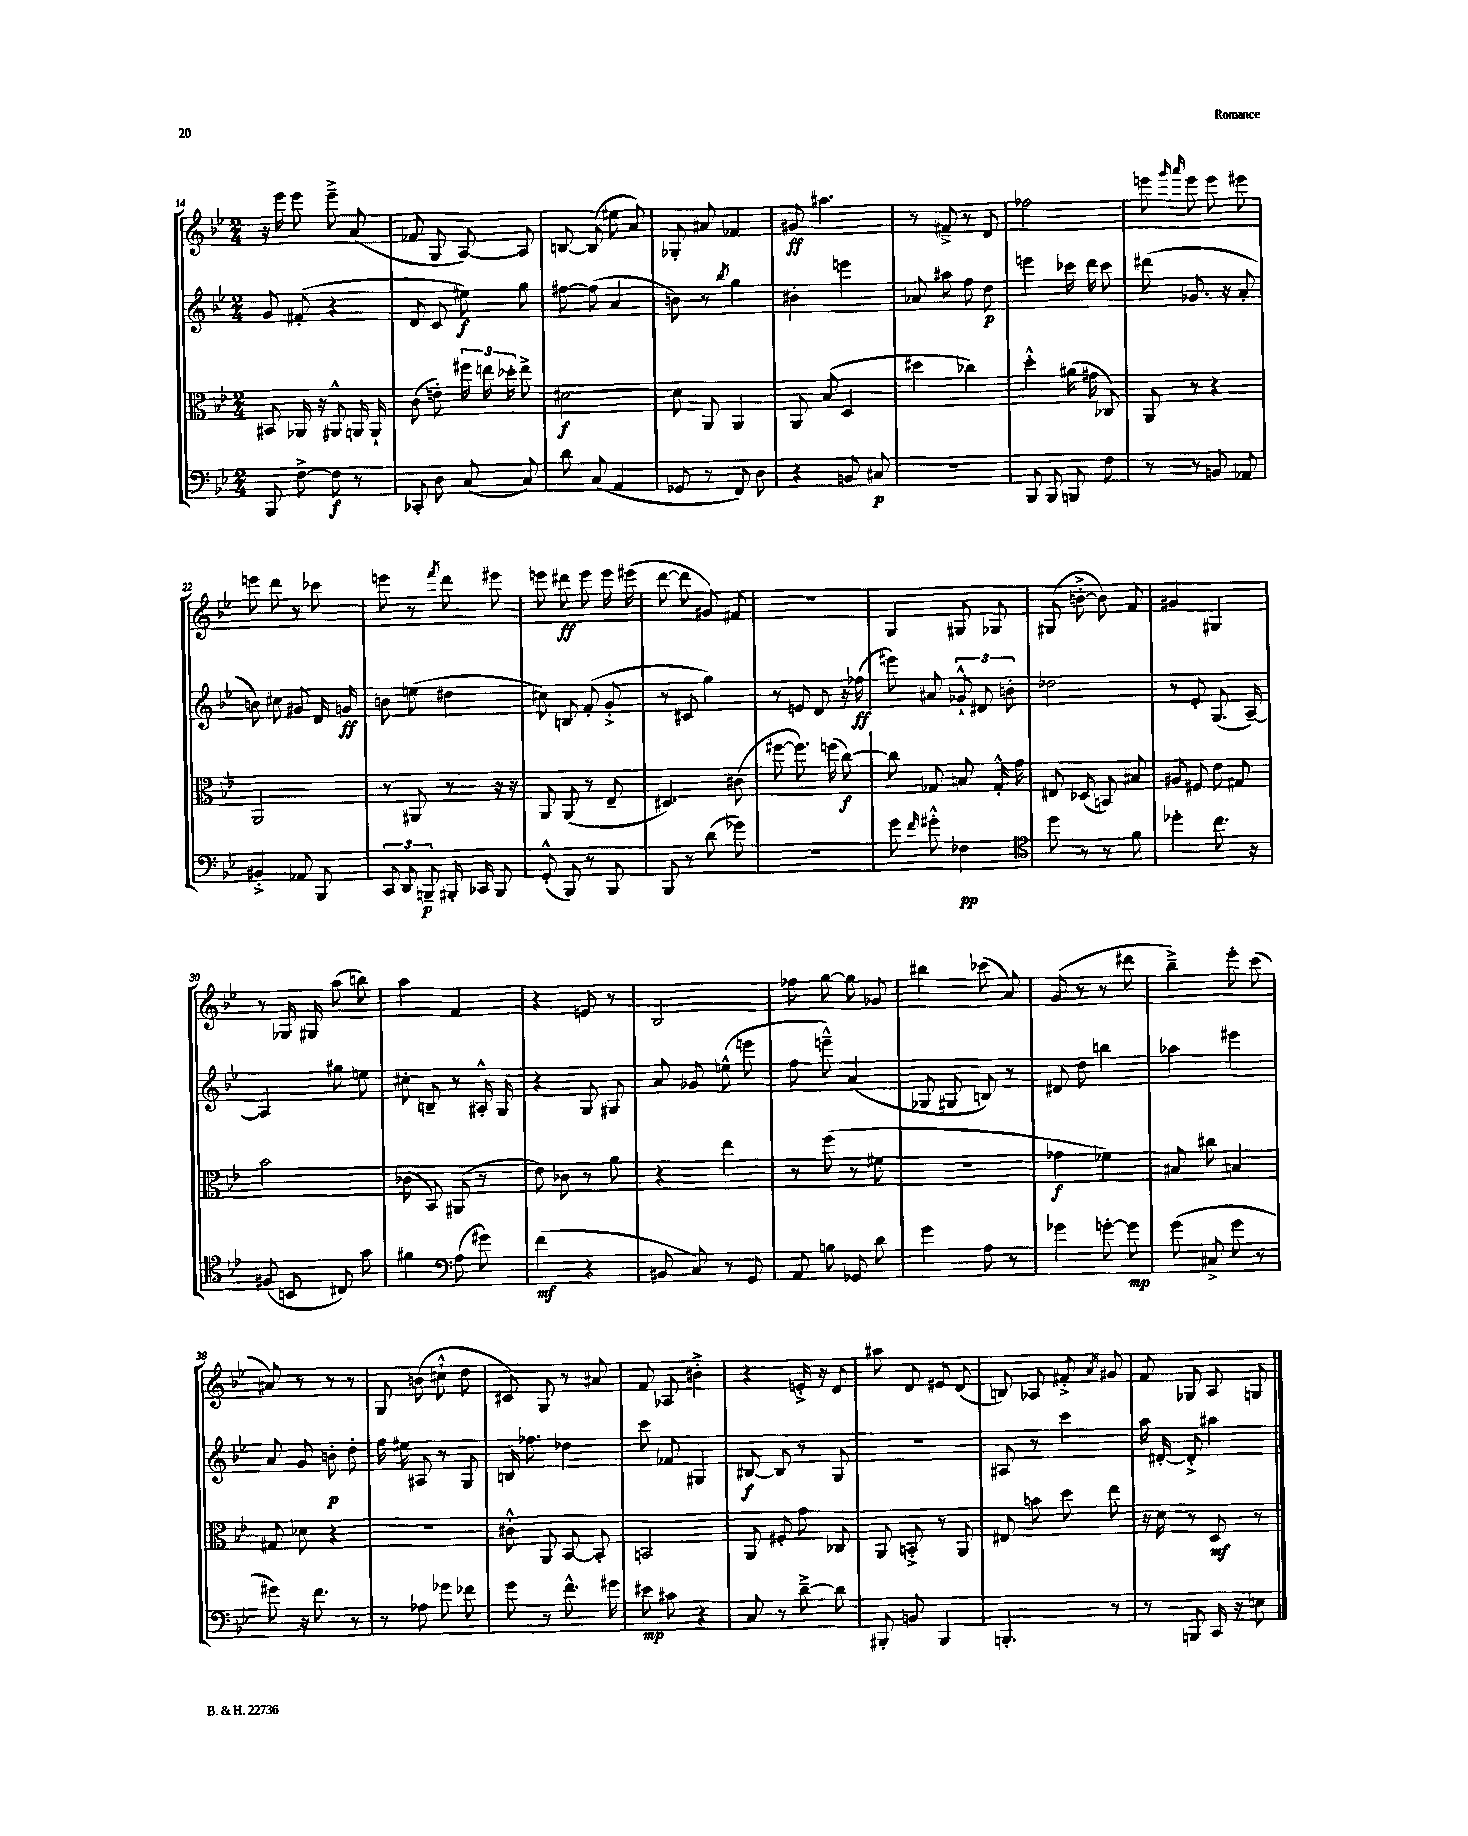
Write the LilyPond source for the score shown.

<<
\new StaffGroup <<
\new Staff = "s0" {
    \clef treble \key bes \major \numericTimeSignature \time 2/4
    \autoBeamOff r16 ees'''16 ees'''8 ees'''8---> a'8( |
    fes'8 g8 a8~) a8 |
    b8~ b8( eis''8 a'8) |
    ges8-. ais'8 fes'4 |
    gis'8\ff ais''4. |
    r8 fis'8---> r8 d'8 |
    fes''2 |
    e'''8 \grace { g'''16 a'''16 } e'''8 e'''8 eis'''8 |
    e'''8 d'''8 r8 ces'''8 |
    e'''8 r8 \acciaccatura { f'''8 } d'''8 eis'''8 |
    e'''8 dis'''8\ff e'''8 e'''16 eis'''16( |
    d'''8~ d'''8 gis'8) fis'8 |
    r2 |
    g4 gis8 ges8 |
    gis8( b'8~-.-> b'8) f'8 |
    gis'4 gis4 |
    r8 ges16 gis16 a''8( b''8) |
    a''4 f'4 |
    r4 e'8 r8 |
    bes2 |
    fes''8 g''8~ g''8 ges'8 |
    bis''4 ces'''8( a'8) |
    g'8( r8 r8 dis'''8 |
    bes''4--->) ees'''8-. c'''8( |
    ais'8) r8 r8 r8 |
    g8 b'8( cis''8-!-^ d''8 |
    cis'8) g8 r8 ais'8 |
    f'8 aes8 bis'4-.-> |
    r4 e'16-.-> r16 d'8 |
    ais''8 d'8 eis'8 d'8( |
    b8) aes8 fis'8-.-> \acciaccatura { a'8 } gis'8 |
    f'8 ges8 a8 g8 \bar "|." |
}
\new Staff = "s1" {
    \clef treble \key bes \major \numericTimeSignature \time 2/4
    \autoBeamOff g'8 fis'8-.( r4 |
    d'8 c'8 eis''8\f) g''8 |
    fis''8~ fis''8( a'4 |
    b'8) r8 \acciaccatura { bes''8 } g''4 |
    bis'4-. e'''4 |
    aes'8 ais''8 f''8 d''8\p |
    e'''4 ces'''16 d'''16 ces'''8 |
    dis'''8( ges'8. r16 a'8-. |
    b'8) cis''8 gis'8 d'16 g'16\ff |
    b'8 e''8( dis''4 |
    cis''8) b8 f'8-.( g'8-.-> |
    r8 cis'8 g''4) |
    r8 e'8 d'8 r16 fes''16\ff( |
    eis'''8) ais'8 \tuplet 3/2 { ges'8-!-^ dis'8 b'8-. } |
    des''2 |
    r8 ees'8-. g8.( a16~--) |
    a4 gis''8 e''8 |
    cis''8-. b8-- r8 ais16-.-^ g16 |
    r4 g8 gis8 |
    a'8 ges'8 e''8-^( e'''8 |
    f''8 e'''8---^) a'4( |
    ges8 gis8 b8) r8 |
    dis'8 d''8 b''4 |
    aes''4 eis'''4 |
    a'8 g'8 b'8-.\p d''8-. |
    f''16 eis''16 ais8 r8 g8 |
    b16 fes''8. des''4 |
    c'''8 fes'8 gis4 |
    bis8~\f bis8 r8 g8 |
    r2 |
    ais8 r8 c'''4 |
    a''16 dis'16~-. dis'8-.-> ais''4 \bar "|." |
}
\new Staff = "s2" {
    \clef alto \key bes \major \numericTimeSignature \time 2/4
    \autoBeamOff bis,8 aes,16 r16 ais,8-^ a,16 a,16-! |
    c'8( e'8-.) \tuplet 3/2 { fis''16 e''16 des''16-. } e''8-> |
    dis'2~\f |
    dis'8 a,8 a,4 |
    a,8 bes8( d4 |
    dis''4 ces''4) |
    d''4-.-^ ais'16( gis'16 ces8) |
    a,8 r8 r4 |
    a,2 |
    r8 ais,8 r8 r16 r16 |
    a,8 a,8( r8 ees8-- |
    dis4.) cis'8( |
    fis''8~ fis''8.) f''16( c''8~\f) |
    c''8 ges8 b8 ges16-.-^ g'16 |
    eis8 des8( b,8) bis8 |
    ais8 fis8 ees'8 gis8 |
    bes'2 |
    ces'8( bes,8) ais,8( r8 |
    ees'8) ces'8 r8 a'8 |
    r4 ees''4 |
    r8 f''8( r8 fis'8 |
    R2 |
    ges'4\f fes'4) |
    bis8 cis''8 b4 |
    gis8 des'8 r4 |
    r2 |
    cis'8-.-^ a,8 bes,8~ bes,8-. |
    b,2 |
    a,8 fis8-. g'8 ces8 |
    a,8 b,8-.-> r8 a,8 |
    eis8 b'8 d''8 ees''8 |
    r16 d'16 r8 d8\mf r8 \bar "|." |
}
\new Staff = "s3" {
    \clef bass \key bes \major \numericTimeSignature \time 2/4
    \autoBeamOff bes,,8 f8~-> f8\f r8 |
    ces,8-. d8 c8( c8) |
    d'8 c8( a,4 |
    ges,8 r8 f,8) d8 |
    r4 b,8 cis8\p |
    R2 |
    bes,,8 bes,,8 b,,8 f8 |
    r8 r8 b,8 aes,8 |
    bis,4-.-> aes,8 bes,,8 |
    \tuplet 3/2 { c,8 d,8 b,,8--\p } bis,,16-. ces,16 bis,,8 |
    g,8-.-^( bes,,8) r8 bes,,8 |
    bes,,8 r8 d'8( ges'8) |
    R2 |
    g'8 \grace { f'16 } gis'8-.-^ fes4\pp |
    \clef tenor d''8 r8 r8 f'8 |
    des''4-. c''8. r16 |
    fis8( b,8 cis8) g'8 |
    fis'4 \clef bass a8( gis'8) |
    f'4\mf( r4 |
    bis,8 c8) r8 g,8 |
    a,8 b8 ges,8 d'8 |
    g'4 a8 r8 |
    ges'4 g'8~-. g'8\mp |
    g'8( cis8-> g'8 r8 |
    gis'8) r16 f'8. r8 |
    r8 aes8 ges'8 fes'8 |
    g'8 r8 f'8.-^ gis'16 |
    eis'8\mp cis'8 r4 |
    c8 r8 d'8~---> d'8 |
    bis,,8-. b,8 bis,,4 |
    b,,4.-. r8 |
    r8 b,,8 c,16 r16 e8 \bar "|." |
}
>>
>>
\layout { \context { \Score currentBarNumber = #14 } }
